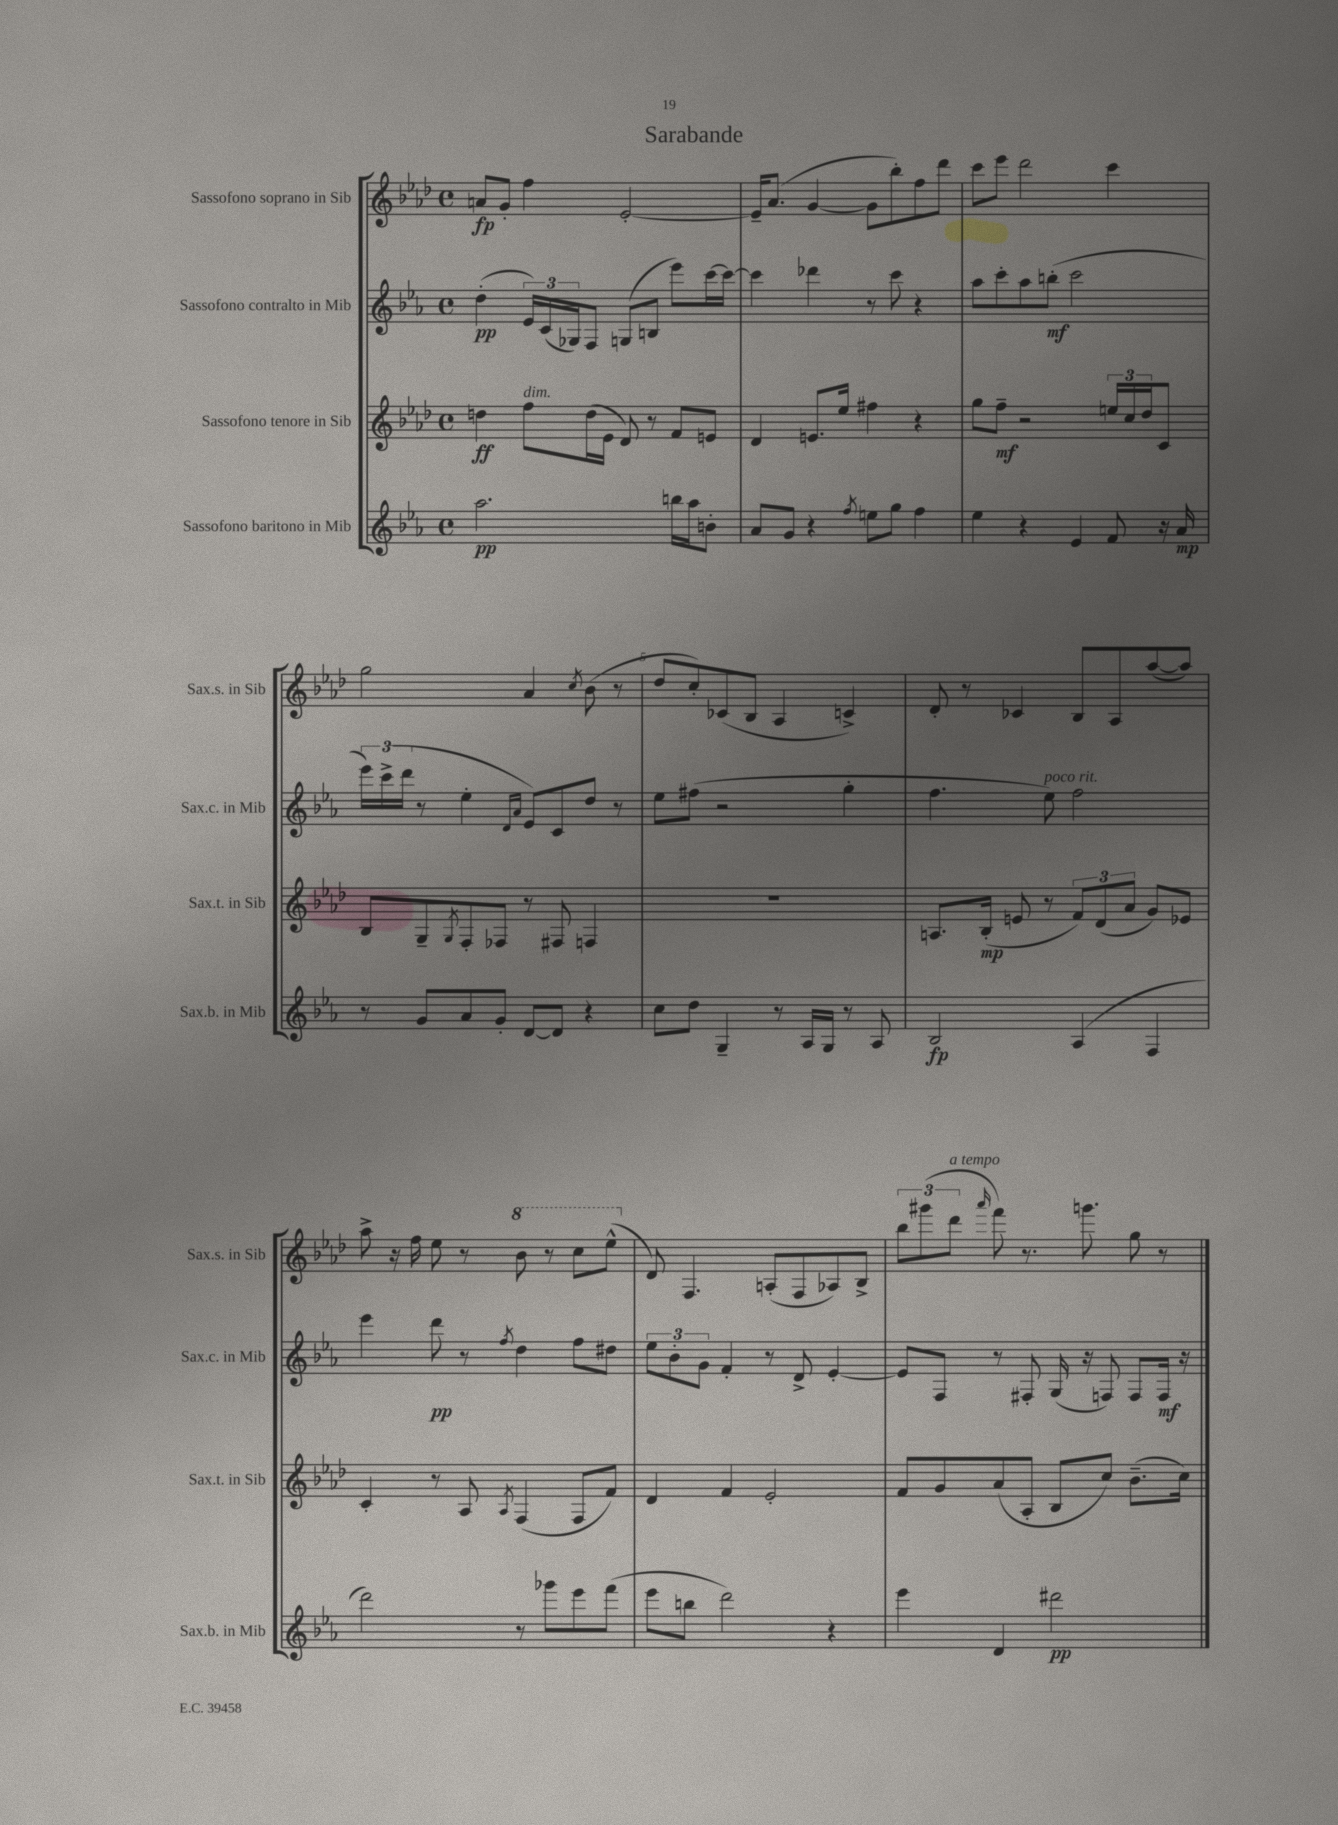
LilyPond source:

\header { title = "Sarabande" }
<<
\new StaffGroup <<
\new Staff = "s0" \with { instrumentName = "Sassofono soprano in Sib" shortInstrumentName = "Sax.s. in Sib" } {
    \clef treble \key aes \major \defaultTimeSignature \time 4/4
    a'8\fp g'8-. f''4 ees'2~-. |
    ees'16-- aes'8.( g'4~ g'8 bes''8-.) f''8 des'''8 |
    c'''8 ees'''8 des'''2 c'''4 |
    g''2 aes'4 \acciaccatura { c''8 } bes'8( r8 |
    des''8 c''8-.) ces'8( bes8 aes4 c'4->) |
    des'8-. r8 ces'4 bes8 aes8 aes''8~( aes''8) |
    aes''8-> r16 f''16 ees''8 r8 \ottava #1 bes''8 r8 c'''8 ees'''8-^( \ottava #0 |
    des'8) f4. a8-.( f8 aes8) bes8-> |
    \tuplet 3/2 { bes''8 gis'''8( des'''8^\markup { \italic "a tempo" } } \grace { aes'''16 } f'''8) r8. g'''8. g''8 r8 \bar "|." |
}
\new Staff = "s1" \with { instrumentName = "Sassofono contralto in Mib" shortInstrumentName = "Sax.c. in Mib" } {
    \clef treble \key ees \major \defaultTimeSignature \time 4/4
    d''4-.\pp( \tuplet 3/2 { ees'16) c'16( ges16) } f8 g8( b8 ees'''8) c'''16~ c'''16~ |
    c'''4 des'''4 r8 c'''8 r4 |
    aes''8 c'''8-. aes''8 b''8-.\mf( c'''2 |
    \tuplet 3/2 { ees'''16) c'''16->( d'''16 } r8 ees''4-. \grace { d'16 aes'16 } ees'8) c'8 d''8 r8 |
    ees''8 fis''8( r2 g''4-. |
    f''4. ees''8^\markup { \italic "poco rit." }) f''2 |
    ees'''4 d'''8\pp r8 \acciaccatura { f''8 } d''4 f''8 dis''8 |
    \tuplet 3/2 { ees''8 bes'8-. g'8 } f'4-. r8 d'8-> ees'4~-. |
    ees'8 f8 r8 fis8-. g16( r16 f8) f8 f16\mf r16 \bar "|." |
}
\new Staff = "s2" \with { instrumentName = "Sassofono tenore in Sib" shortInstrumentName = "Sax.t. in Sib" } {
    \clef treble \key aes \major \defaultTimeSignature \time 4/4
    d''4\ff f''8^\markup { \italic "dim." } d''16( ees'16 des'8) r8 f'8 e'8 |
    des'4 e'8. ees''16 fis''4 r4 |
    g''8 f''8--\mf r2 \tuplet 3/2 { e''16 c''16 des''16 } c'8 |
    bes8 g8-- \acciaccatura { g8 } f8-. fes8 r8 fis8 f4 |
    R1 |
    a8. bes16-.\mp( e'8 r8 \tuplet 3/2 { f'8) des'8( aes'8 } g'8) ees'8 |
    c'4-. r8 aes8 \acciaccatura { aes8 } f4( f8 f'8) |
    des'4 f'4 ees'2-. |
    f'8 g'8 aes'8( aes8-. bes8 c''8) bes'8.--( c''16) \bar "|." |
}
\new Staff = "s3" \with { instrumentName = "Sassofono baritono in Mib" shortInstrumentName = "Sax.b. in Mib" } {
    \clef treble \key ees \major \defaultTimeSignature \time 4/4
    aes''2.\pp b''16 aes''16 b'8-. |
    aes'8 g'8 r4 \acciaccatura { f''8 } e''8 g''8 f''4 |
    ees''4 r4 ees'4 f'8 r16 aes'16\mp |
    r8 g'8 aes'8 g'8-. d'8~ d'8 r4 |
    c''8 d''8 g4-- r8 aes16 g16 r8 aes8 |
    bes2\fp aes4( f4 |
    d'''2) r8 ges'''8 ees'''8 f'''8( |
    ees'''8 b''8 d'''2) r4 |
    ees'''4 d'4 dis'''2\pp \bar "|." |
}
>>
>>
\layout { \context { \Score \override BarNumber.break-visibility = ##(#f #t #t) barNumberVisibility = #(every-nth-bar-number-visible 5) } }
